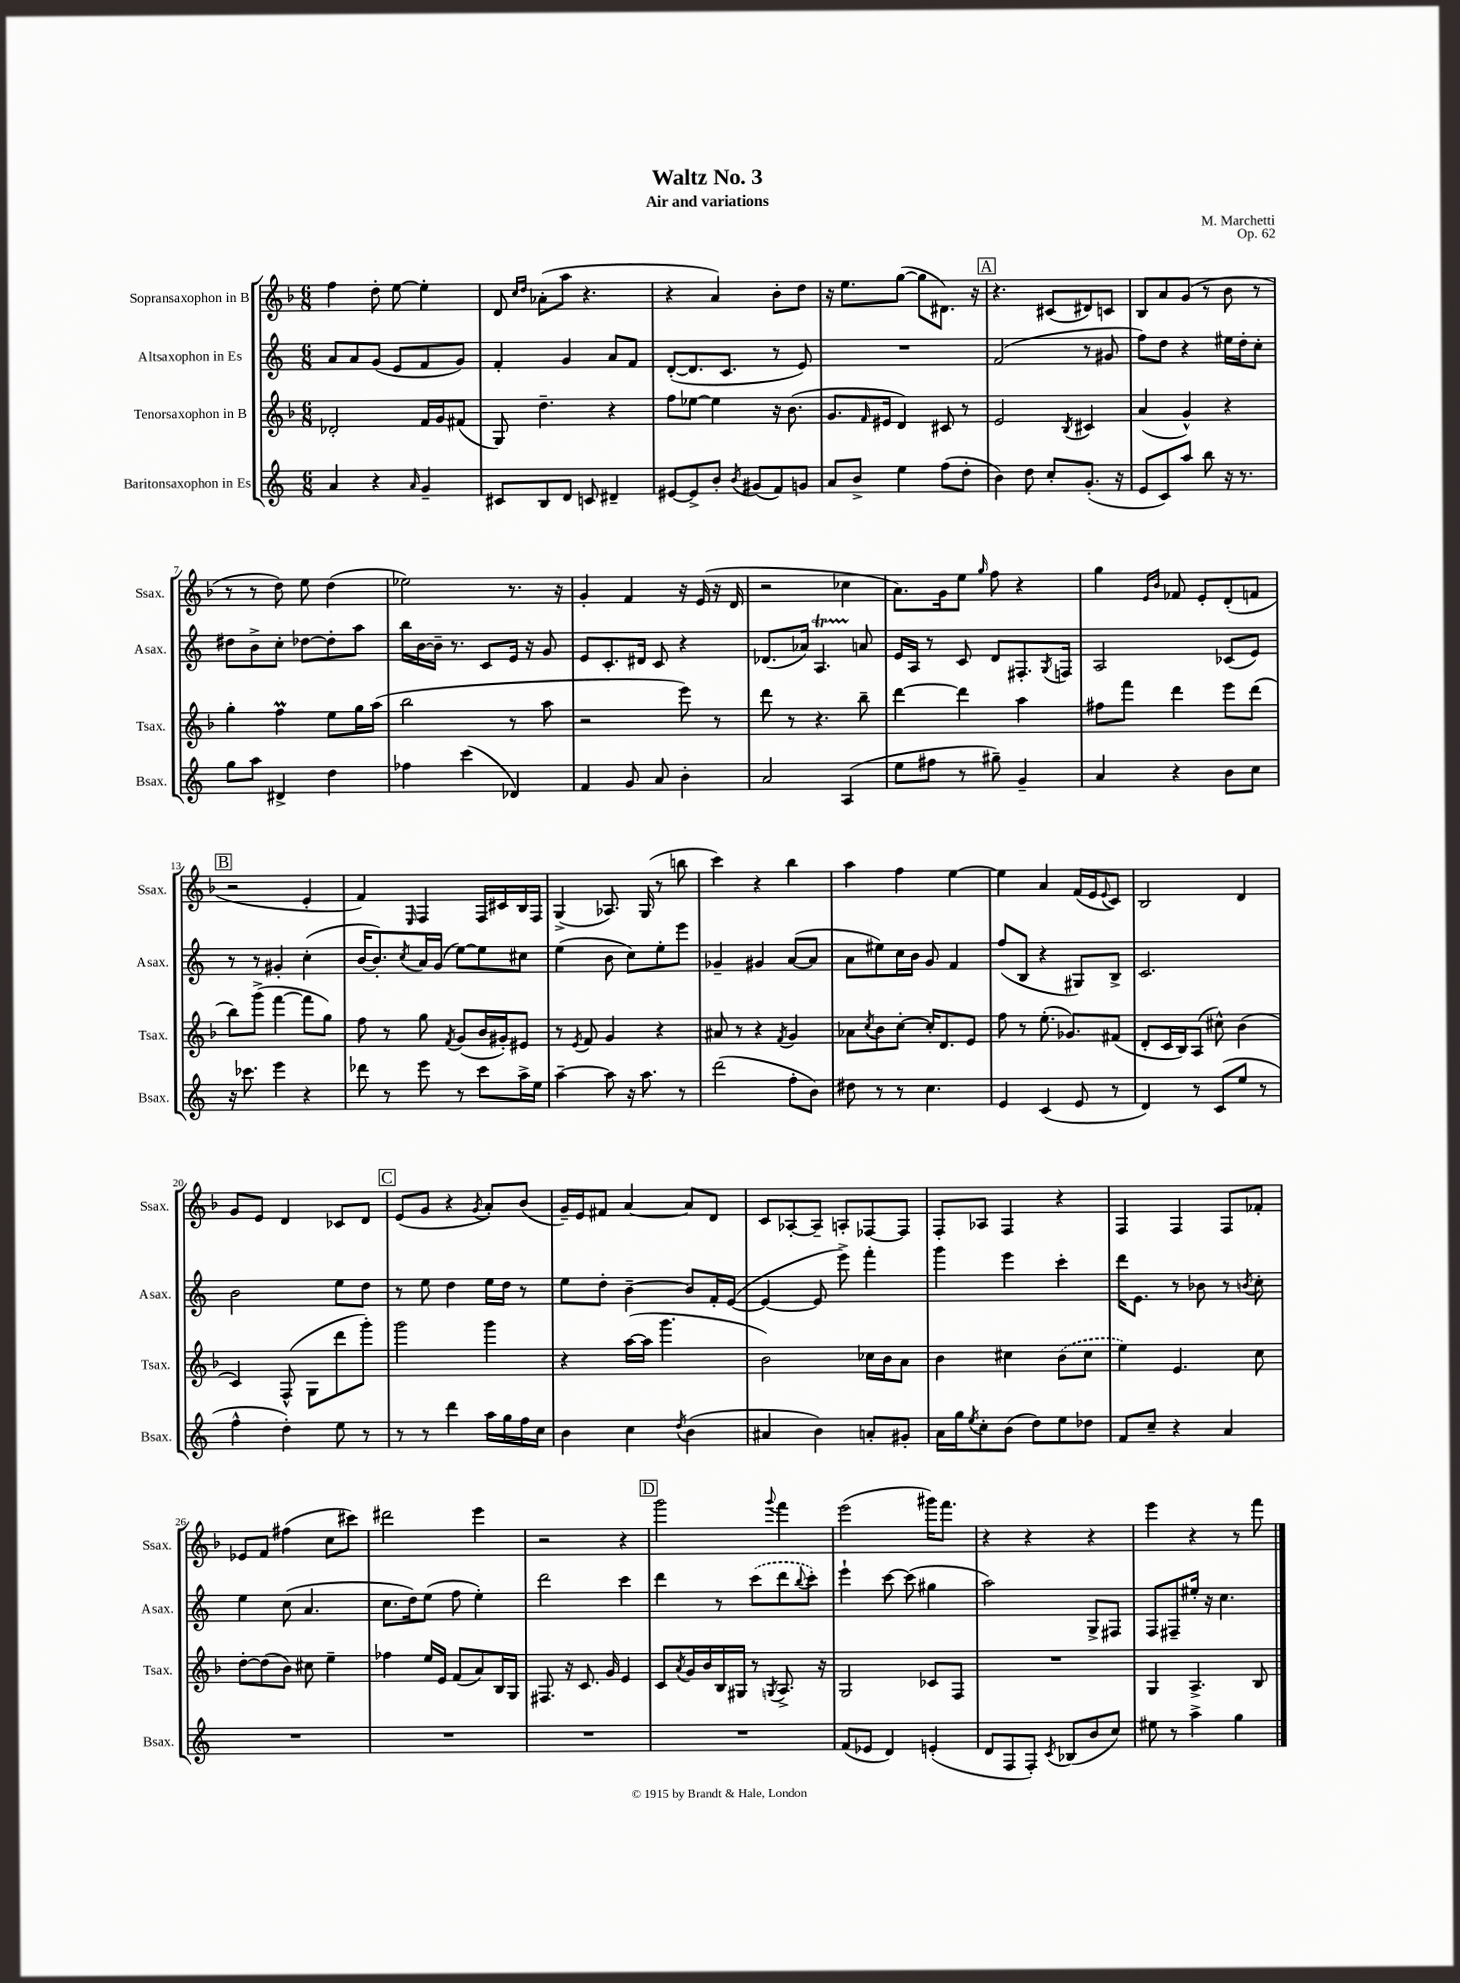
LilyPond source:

\header { title = "Waltz No. 3" composer = "M. Marchetti" subtitle = "Air and variations" opus = "Op. 62" }
<<
\new StaffGroup <<
\new Staff = "s0" \with { instrumentName = "Sopransaxophon in B" shortInstrumentName = "Ssax." } {
    \clef treble \key f \major \numericTimeSignature \time 6/8
    f''4 d''8-. e''8~ e''4-. |
    d'8 \grace { c''16 d''16 } aes'8-.( a''8 r4. |
    r4 a'4) bes'8-. d''8 |
    r16 e''8. g''8~( g''8 dis'8.) r16 |
    \mark \markup { \box "A" } r4. cis'8( dis'8) c'8 |
    bes8 a'8 g'8( r8 bes'8 r8 |
    r8 r8 d''8) e''8 d''4( |
    ees''2) r8. r16 |
    g'4-. f'4 r16 e'16( r16 d'16 |
    r2 ces''4 |
    a'8.) g'16 e''8 \grace { g''16 } f''8 r4 |
    g''4 \grace { e'16 bes'16 } fes'8 e'8-. d'8-.( f'8 |
    \mark \markup { \box "B" } r2 e'4-. |
    f'4) \grace { e16 } f4 f16 cis'16 bes16 f16 |
    g4->( aes8.) g16( r8 b''8 |
    c'''4) r4 bes''4 |
    a''4 f''4 e''4~ |
    e''4 a'4 f'16( e'16 \appoggiatura { e'8 } c'8) |
    bes2 d'4 |
    g'8 e'8 d'4 ces'8 d'8 |
    \mark \markup { \box "C" } e'8( g'8 r4 \acciaccatura { g'8 } a'8-.) bes'8( |
    g'16--) e'16 fis'8 a'4~ a'8 d'8 |
    c'8 aes8~-. aes8-- a8-. fes8~ fes8 |
    f8-. aes8 f4 r4 |
    f4 f4 f8 fes'8-. |
    ees'8 f'8 fis''4( c''8 cis'''8) |
    dis'''2 e'''4 |
    r2 r4 |
    \mark \markup { \box "D" } g'''2 \appoggiatura { g'''8 } f'''4 |
    e'''2( gis'''16) f'''8. |
    r4 r4 r4 |
    e'''4 r4 r8 f'''8 \bar "|." |
}
\new Staff = "s1" \with { instrumentName = "Altsaxophon in Es" shortInstrumentName = "Asax." } {
    \clef treble \key c \major \numericTimeSignature \time 6/8
    a'8 a'8 g'8( e'8 f'8 g'8) |
    f'4-. g'4 a'8 f'8 |
    d'8~-.( d'8. c'8. r8 e'8) |
    R2. |
    \mark \markup { \box "A" } f'2( r8 gis'8 |
    f''8) d''8 r4 eis''16 d''16-. c''8-. |
    dis''8 b'8-> c''8-. des''8~ des''8-. a''8 |
    b''16 b'16~ b'16-- r8. c'8 e'16 r16 g'8 |
    e'8 c'8.-. dis'16 c'8 r4 |
    des'8.( aes'16) a4.\startTrillSpan a'8\stopTrillSpan |
    e'16 a16 r8 c'8 d'8 fis8.-. \acciaccatura { g8 } f16 |
    a2 ces'8( e'8) |
    \mark \markup { \box "B" } r8 r8 gis'4-. c''4-.( |
    b'16~ b'8.-.) \acciaccatura { c''8 } a'16 g'16( e''8~) e''8 cis''8 |
    e''4( b'8 c''8) e''8-. e'''8 |
    ges'4-- gis'4 a'8~( a'8 |
    a'8 eis''8) c''16 b'16 g'8 f'4 |
    f''8( b8 r4 gis8) b8-> |
    c'2. |
    b'2 e''8 d''8 |
    \mark \markup { \box "C" } r8 e''8 d''4 e''16 d''16 r8 |
    e''8 d''8-. b'4~-- b'8 f'16-. e'16~( |
    e'4~ e'8 e'''8->) f'''4-. |
    g'''4 e'''4 c'''4-. |
    d'''16 e'8. r8 bes'8 r8 \acciaccatura { b'8 } c''8-. |
    e''4 c''8( a'4. |
    c''8. d''16) e''8( f''8 e''4-.) |
    d'''2 c'''4 |
    \mark \markup { \box "D" } d'''4 r8 \once \slurDashed c'''8( d'''8 \appoggiatura { b''8 } c'''8-.) |
    e'''4-! c'''8~ c'''8( gis''4 |
    a''2) g8-> fis8 |
    f8 fis8-- eis''16-. r16 c''4. \bar "|." |
}
\new Staff = "s2" \with { instrumentName = "Tenorsaxophon in B" shortInstrumentName = "Tsax." } {
    \clef treble \key f \major \numericTimeSignature \time 6/8
    des'2-. f'16 g'16 fis'8( |
    g8) d''4.-- r4 |
    f''8 ees''8~ ees''4 r16 bes'8.( |
    g'8. \grace { f'16 } eis'16 d'4) cis'8 r8 |
    \mark \markup { \box "A" } e'2 \acciaccatura { bes8 } cis'4 |
    a'4( g'4-^) r4 |
    g''4-. f''4\prall e''8 g''16 a''16( |
    bes''2 r8 a''8 |
    r2 e'''8) r8 |
    d'''8 r8 r4. bes''8-- |
    d'''4~ d'''4 a''4 |
    fis''8 f'''8 d'''4 e'''8 d'''8( |
    \mark \markup { \box "B" } bes''8) g'''8->( f'''4~ f'''8 g''8) |
    f''8 r8 g''8 \acciaccatura { f'8 } g'8( bes'16 gis'16-.) eis'8 |
    r8 \acciaccatura { e'8 } f'8 g'4 r4 |
    ais'8 r8 r4 \acciaccatura { f'8 } g'4 |
    aes'8 \acciaccatura { c''8 } bes'8 c''8~-. c''16-. d'8. e'8 |
    f''8 r8 e''8.-.( ges'8.) fis'8( |
    d'8-. c'16 bes16) a8( cis''8-^) bes'4( |
    c'4) f8-^( g8 d'''8 g'''8-.) |
    \mark \markup { \box "C" } g'''2 g'''4 |
    r4 a''16~( a''16 g'''4. |
    bes'2) ces''16 bes'16 a'8 |
    bes'4 cis''4 \once \slurDashed bes'8( cis''8 |
    e''4) e'4. c''8 |
    d''8~-. d''8( bes'8) cis''8 e''4-- |
    fes''4 e''16 e'16 f'8( a'8) bes16 g16 |
    fis8. r16 c'8. g'16 e'4 |
    \mark \markup { \box "D" } c'8 \acciaccatura { a'8 } g'16 bes'16 bes16 gis16 r8 \acciaccatura { g8 } a8.-> r16 |
    g2 ces'8 f8 |
    R2. |
    g4 a4.-> bes8 \bar "|." |
}
\new Staff = "s3" \with { instrumentName = "Baritonsaxophon in Es" shortInstrumentName = "Bsax." } {
    \clef treble \key c \major \numericTimeSignature \time 6/8
    a'4 r4 \grace { a'16 } g'4-- |
    cis'8 b8 d'8 c'8 dis'4-- |
    eis'8~ eis'8-> b'8-. \acciaccatura { b'8 } gis'8( f'8) g'8 |
    a'8 b'8-> e''4 f''8( d''8-. |
    \mark \markup { \box "A" } b'4) d''8 c''8-. g'8.-.( r16 |
    e'8 c'8) a''8 b''8 r16 r8. |
    g''8 a''8 dis'4-> d''4 |
    fes''4 c'''4( des'4) |
    f'4 g'8 a'8 b'4-. |
    a'2 a4( |
    e''8 fis''8 r8 gis''8--) g'4-- |
    a'4 r4 b'8 c''8 |
    \mark \markup { \box "B" } r16 ces'''8. e'''4 r4 |
    des'''8 r8 e'''8 r8 c'''8 a''16-> e''16 |
    a''4~-- a''8 r16 a''8. r8 |
    d'''2( f''8-. b'8) |
    dis''8 r8 r8 c''4. |
    e'4 c'4( e'8 r8 |
    d'4) r8 c'8( e''8 r8 |
    f''4-^ d''4-.) e''8 r8 |
    \mark \markup { \box "C" } r8 r8 d'''4 a''16 g''16 f''16 c''16 |
    b'4 c''4 \acciaccatura { d''8 } b'4( |
    ais'4 b'4) a'8-. gis'8-. |
    a'16 g''16 \acciaccatura { e''8 } c''8-. b'8( d''8) e''8 des''8 |
    f'8 c''8-- r4 a'4 |
    R2. |
    R2. |
    R2. |
    \mark \markup { \box "D" } R2. |
    f'8( ees'8 d'4) e'4-.( |
    d'8 f8 f8-.) \acciaccatura { c'8 } bes8( b'8 c''8) |
    eis''8 r8 a''4-> g''4 \bar "|." |
}
>>
>>
